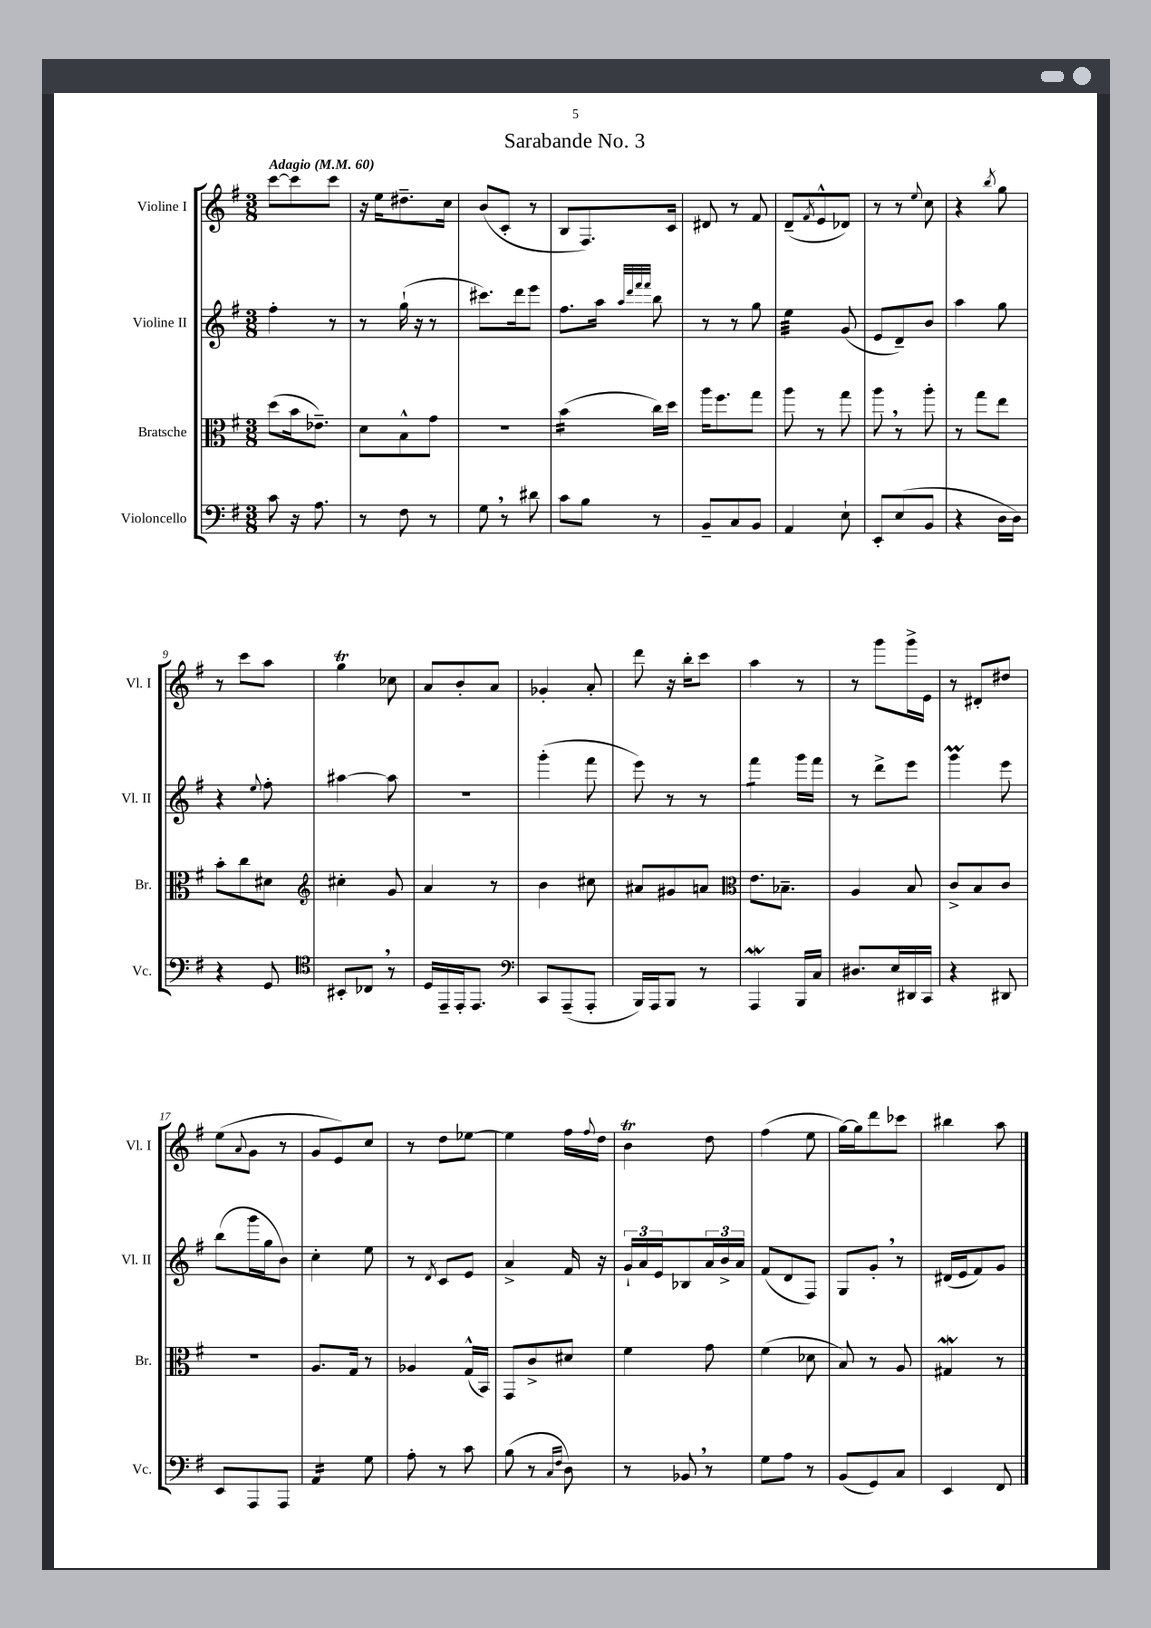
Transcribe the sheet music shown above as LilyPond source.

\header { title = "Sarabande No. 3" }
<<
\new StaffGroup <<
\new Staff = "s0" \with { instrumentName = "Violine I" shortInstrumentName = "Vl. I" } {
    \clef treble \key g \major \numericTimeSignature \time 3/8 \tempo "Adagio" 4 = 60
    c'''8~ c'''8 c'''8 |
    r16 e''16 dis''8.-- c''16 |
    b'8( c'8-. r8 |
    b8 fis8.) c'16 |
    dis'8 r8 fis'8 |
    d'8--( \acciaccatura { fis'8 } e'8-^ des'8) |
    r8 r8 \appoggiatura { e''8 } c''8 |
    r4 \acciaccatura { b''8 } g''8 |
    r8 c'''8 a''8 |
    g''4\trill ces''8 |
    a'8 b'8-. a'8 |
    ges'4-. a'8-. |
    d'''8 r16 b''16-. c'''8 |
    a''4 r8 |
    r8 g'''8 g'''16-> e'16 |
    r8 dis'8-. dis''8 |
    e''8( \appoggiatura { a'8 } g'8 r8 |
    g'8 e'8) c''8 |
    r8 d''8 ees''8~ |
    ees''4 fis''16 \appoggiatura { fis''8 } d''16 |
    b'4\trill d''8 |
    fis''4( e''8 |
    g''16~) g''16 d'''8 ces'''8 |
    bis''4 a''8 \bar "|." |
}
\new Staff = "s1" \with { instrumentName = "Violine II" shortInstrumentName = "Vl. II" } {
    \clef treble \key g \major \numericTimeSignature \time 3/8
    fis''4-. r8 |
    r8 g''16-!( r16 r8 |
    cis'''8.) d'''16 e'''8 |
    fis''8. a''16 \grace { a''32 d'''32 fis'''32 fis'''32 } b''8 |
    r8 r8 g''8 |
    e''4:32 g'8( |
    e'8 d'8--) b'8 |
    a''4 g''8 |
    r4 \appoggiatura { e''8 } fis''8-. |
    ais''4~ ais''8 |
    R4. |
    g'''4-.( fis'''8 |
    e'''8) r8 r8 |
    fis'''4:8 g'''16 fis'''16 |
    r8 d'''8-> e'''8 |
    g'''4\prall e'''8 |
    b''8( g'''16 g''16 b'8) |
    c''4-. e''8 |
    r8 \acciaccatura { d'8 } c'8 e'8 |
    a'4-> fis'16 r16 |
    \tuplet 3/2 { g'16-! a'16 e'16 } bes8 \tuplet 3/2 { a'16 b'16-> a'16 } |
    fis'8( d'8 fis8) |
    g8 g'8-. \breathe r8 |
    dis'16( e'16 fis'8) g'8 \bar "|." |
}
\new Staff = "s2" \with { instrumentName = "Bratsche" shortInstrumentName = "Br." } {
    \clef alto \key g \major \numericTimeSignature \time 3/8
    d''8( b'16 ees'8.--) |
    d'8 b8-^ g'8 |
    r4. |
    b'4:16( c''16) d''16 |
    a''16 fis''8. g''8 |
    a''8 r8 g''8 |
    a''8 \breathe r8 a''8-. |
    r8 g''8 e''8 |
    b'8-. c''8 dis'8 |
    \clef treble cis''4-. g'8 |
    a'4 r8 |
    b'4 cis''8 |
    ais'8 gis'8 a'8 |
    \clef alto e'8. bes8.-- |
    a4 b8 |
    c'8-> b8 c'8 |
    R4. |
    a8. g16 r8 |
    aes4 g16-^( b,16) |
    g,8 c'8-> dis'8 |
    fis'4 g'8 |
    fis'4( des'8 |
    b8) r8 a8 |
    gis4\mordent r8 \bar "|." |
}
\new Staff = "s3" \with { instrumentName = "Violoncello" shortInstrumentName = "Vc." } {
    \clef bass \key g \major \numericTimeSignature \time 3/8
    c'8 r16 a8. |
    r8 fis8 r8 |
    g8 \breathe r8 dis'8 |
    c'8 b8 r8 |
    b,8-- c8 b,8 |
    a,4 e8-! |
    e,8-. e8( b,8 |
    r4 d16 d16) |
    r4 g,8 |
    \clef tenor bis,8-. ces8 \breathe r8 |
    d16 e,16-- e,16-. e,8. |
    \clef bass c,8 a,,8--( a,,8-. |
    b,,16) a,,16 b,,8 r8 |
    a,,4\mordent b,,16 c16 |
    dis8. e16 dis,16 c,16 |
    r4 dis,8 |
    e,8 a,,8 a,,8 |
    a,4:16 g8 |
    a8-. r8 c'8 |
    b8( r8 \grace { c16 fis16 } d8) |
    r8 bes,8 \breathe r8 |
    g8 a8 r8 |
    b,8( g,8) c8 |
    e,4 fis,8 \bar "|." |
}
>>
>>
